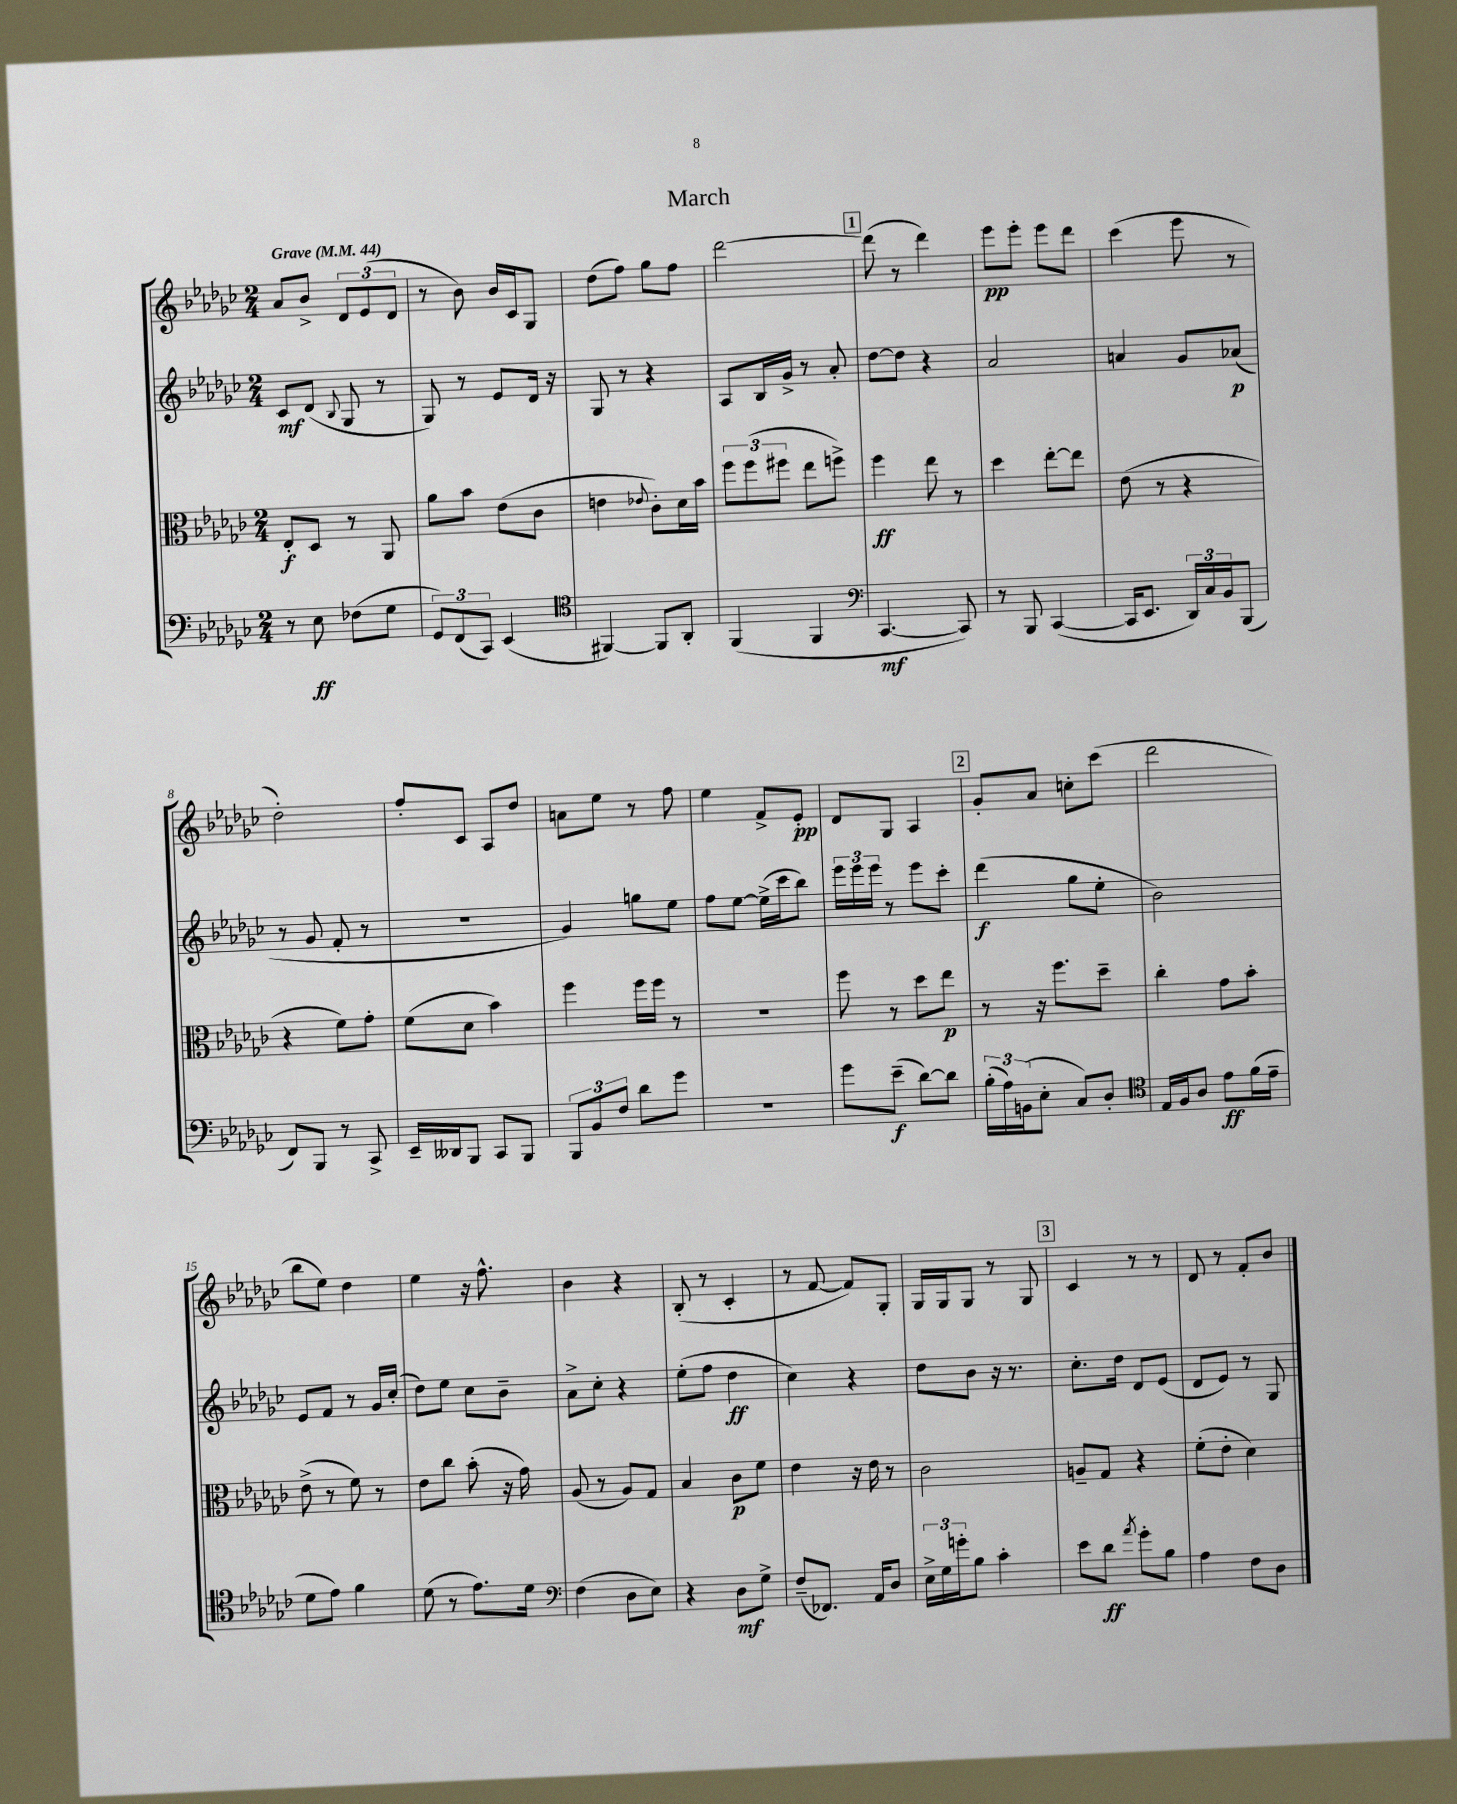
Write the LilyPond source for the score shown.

\header { title = "March" }
<<
\new StaffGroup <<
\new Staff = "s0" {
    \clef treble \key ges \major \numericTimeSignature \time 2/4 \tempo "Grave" 4 = 44
    aes'8 bes'8-> \tuplet 3/2 { des'8 ees'8( des'8 } |
    r8 bes'8) bes'16 ces'16 ges8 |
    des''8( f''8) ges''8 f''8 |
    des'''2~ |
    \mark \markup { \box "1" } des'''8( r8 des'''4) |
    ees'''8\pp ees'''8-. ees'''8 des'''8 |
    ces'''4( ees'''8 r8 |
    des''2-.) |
    f''8-. ces'8 aes8 des''8 |
    a'8 ees''8 r8 f''8 |
    ees''4 f'8-> ees'8-.\pp |
    des'8 ges8 aes4 |
    \mark \markup { \box "2" } ges'8-. aes'8 c''8-. ces'''8( |
    des'''2 |
    bes''8 ees''8) des''4 |
    ees''4 r16 f''8.-^ |
    bes'4 r4 |
    bes8-.( r8 ces'4-. |
    r8 f'8~ f'8) ges8-. |
    ges16 ges16 ges8 r8 ges8 |
    \mark \markup { \box "3" } ces'4 r8 r8 |
    des'8 r8 f'8-. bes'8 \bar "|." |
}
\new Staff = "s1" {
    \clef treble \key ges \major \numericTimeSignature \time 2/4
    ces'8\mf des'8( \appoggiatura { bes8 } ges8 r8 |
    ges8) r8 ees'8 des'16 r16 |
    ges8 r8 r4 |
    aes8 bes16 ges'16-> r8 aes'8-. |
    \mark \markup { \box "1" } des''8~ des''8 r4 |
    aes'2 |
    a'4 ges'8 aes'8\p( |
    r8 ges'8 f'8-. r8 |
    r2 |
    ges'4) g''8 ees''8 |
    f''8 ees''8~ ees''16->( ces'''16 bes''8) |
    \tuplet 3/2 { ees'''16 ees'''16 ees'''16 } r8 ees'''8 ces'''8-. |
    \mark \markup { \box "2" } des'''4\f( ges''8 ees''8-. |
    bes'2) |
    ees'8 f'8 r8 ges'16 ces''16-.( |
    des''8) ees''8 ces''8 bes'8-- |
    aes'8-> ces''8-. r4 |
    ees''8-.( f''8 des''4\ff |
    ces''4) r4 |
    des''8 bes'8 r16 r8. |
    \mark \markup { \box "3" } ces''8.-. des''16 des'8 ees'8( |
    des'8 ees'8) r8 ges8 \bar "|." |
}
\new Staff = "s2" {
    \clef alto \key ges \major \numericTimeSignature \time 2/4
    ees8-.\f des8 r8 aes,8 |
    aes'8 bes'8 ees'8( ces'8 |
    e'4 \appoggiatura { ees'8 } ces'8-.) des'16 bes'16 |
    \tuplet 3/2 { f''8 f''8( fis''8 } ees''8 f''8->) |
    \mark \markup { \box "1" } f''4\ff ees''8 r8 |
    des''4 ees''8~-. ees''8 |
    ees'8( r8 r4 |
    r4 f'8) ges'8-. |
    f'8( des'8 bes'4) |
    f''4 f''16 f''16 r8 |
    R2 |
    f''8 r8 des''8 ees''8\p |
    \mark \markup { \box "2" } r8 r16 f''8. des''8-- |
    ces''4-. ges'8 bes'8-. |
    ees'8->( r8 f'8) r8 |
    ees'8 ces''8 bes'8-.( r16 ges'16) |
    aes8( r8 aes8) ges8 |
    bes4 ces'8\p f'8 |
    ees'4 r16 ees'16 r8 |
    ces'2 |
    \mark \markup { \box "3" } a8-- ges8 r4 |
    f'8-.( ees'8-. des'4) \bar "|." |
}
\new Staff = "s3" {
    \clef bass \key ges \major \numericTimeSignature \time 2/4
    r8 ees8\ff fes8( ges8 |
    \tuplet 3/2 { ges,8) f,8( ces,8) } ees,4( |
    \clef tenor fis,4~) fis,8 aes,8-. |
    f,4( f,4 |
    \mark \markup { \box "1" } \clef bass ces,4.~\mf ces,8) |
    r8 bes,,8 ces,4~( |
    ces,16 ees,8. \tuplet 3/2 { des,16) ces16 bes,16 } bes,,8( |
    f,8) bes,,8 r8 ces,8-> |
    ees,16-- deses,16 bes,,8 ces,8 bes,,8 |
    \tuplet 3/2 { bes,,8 bes,8 f8 } des'8 ges'8 |
    R2 |
    ges'8 ees'8--\f( des'8~) des'8 |
    \mark \markup { \box "2" } \tuplet 3/2 { bes16-.( aes16) b,16( } ees8-. ces8) des8-. |
    \clef tenor ees16 f16 aes8 ees'8\ff f'16( ees'16-- |
    des'8 ees'8) f'4 |
    des'8( r8 ees'8.) des'16 |
    \clef bass f4( des8 ees8) |
    r4 des8\mf ges8-> |
    f8--( fes,8.) aes,16 des8 |
    \tuplet 3/2 { ees16-> ges16 g'16-. } bes8 ces'4-. |
    \mark \markup { \box "3" } ees'8 des'8\ff \acciaccatura { aes'8 } ges'8-. bes8 |
    aes4 f8 des8 \bar "|." |
}
>>
>>
